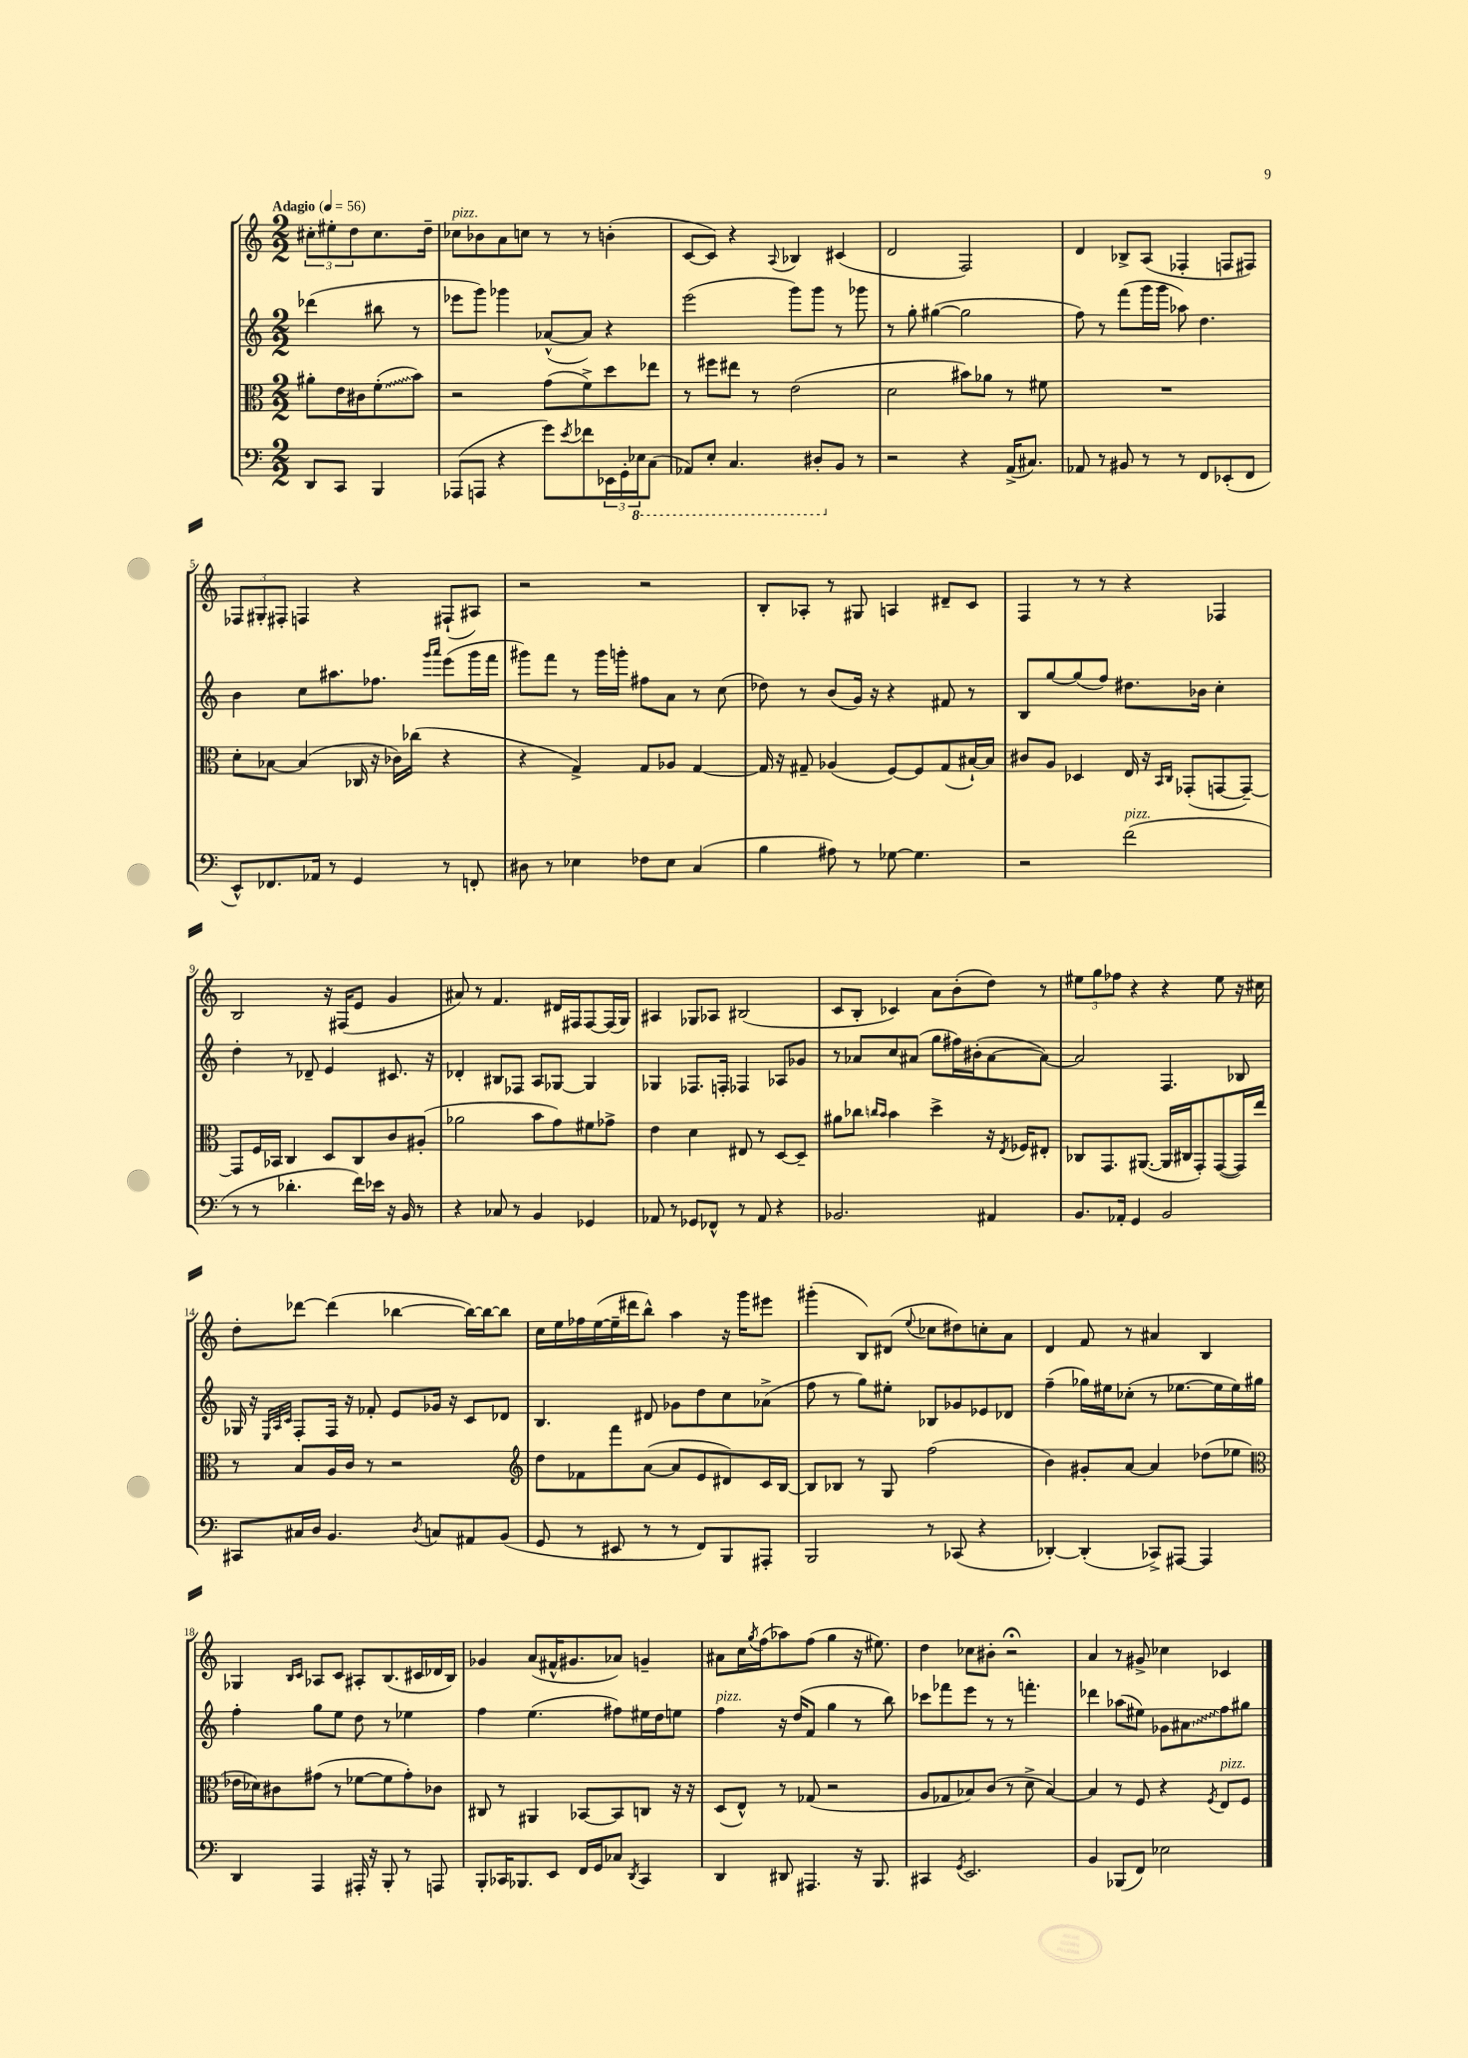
<<
\new StaffGroup <<
\new Staff = "s0" {
    \clef treble \key c \major \numericTimeSignature \time 2/2 \partial 2 \tempo "Adagio" 4 = 56
    \tuplet 3/2 { cis''8-. eis''8-. d''8 } cis''8. d''16-- |
    ces''8^\markup { \italic "pizz." } bes'8 a'8 c''8 r8 r8 b'4-.( |
    c'8~ c'8) r4 \appoggiatura { a8 } bes4 cis'4( |
    d'2 f2) |
    d'4 bes8-> a8( fes4-. f8 fis8) |
    \tuplet 3/2 { fes8 gis8-. fis8-. } f4 r4 fis8-!( ais8) |
    r2 r2 |
    b8-. aes8-. r8 gis8 a4 dis'8-- c'8 |
    f4 r8 r8 r4 fes4 |
    b2 r16 fis16( e'8 g'4 |
    ais'8) r8 f'4. dis'16 fis16 fis8~ fis16( g16) |
    ais4 ges8 aes8 bis2( |
    c'8 b8-. ces'4) a'8 b'8-.( d''8) r8 |
    \tuplet 3/2 { eis''8 g''8 fes''8 } r4 r4 eis''8 r16 cis''16 |
    d''8-. des'''8~ des'''4( bes''4~ bes''16~) bes''16~ bes''8 |
    c''16 e''16 fes''16 e''16~( e''16-- dis'''16 b''8-^) a''4 r16 g'''16 eis'''8 |
    gis'''4-.( b8) dis'8( \appoggiatura { e''8 } ces''8 dis''8) c''8-. a'8 |
    d'4 f'8 r8 ais'4 b4 |
    ges4 \grace { b16 c'16 } aes8 c'8 ais8-. b8.( cis'16 des'16 b16) |
    ges'4 a'8( fis'16-^ gis'8. aes'8) g'4-- |
    ais'8 c''16 \acciaccatura { g''8 } f''16( aes''8) f''8( g''4 r16 eis''8.) |
    d''4 ces''8 bis'8-. r2\fermata |
    a'4 r8 gis'8-> ces''4 ces'4 \bar "|." |
}
\new Staff = "s1" {
    \clef treble \key c \major \numericTimeSignature \time 2/2 \partial 2
    des'''4( bis''8 r8 |
    ees'''8 g'''8) ges'''4 aes'8~-^( aes'8) r4 |
    e'''2( g'''8) g'''8 r8 ges'''8 |
    r8 g''8-. gis''4~( gis''2 |
    f''8) r8 f'''8( g'''16 g'''16 aes''8) d''4. |
    b'4 c''8 ais''8. fes''8. \grace { g'''16 a'''16 } e'''8( g'''16 f'''16 |
    gis'''8) f'''8 r8 gis'''16 g'''16-. fis''8 a'8 r8 c''8( |
    des''8) r8 b'8( g'16) r16 r4 fis'8 r8 |
    b8 g''8~ g''8( f''8) dis''8. bes'16 c''4-. |
    d''4-. r8 des'8-- e'4 cis'8. r16 |
    des'4-. bis8 fes8 a8 ges8~ ges4 |
    ges4 fes8. f16-. fes4 aes8 ges'8 |
    r8 aes'8 c''8 ais'8( g''8 fis''16) bis'16-.( ais'8~ ais'8~) |
    ais'2 f4. bes8 |
    ges16 r16 \grace { e32 a32 c'32 } f8-. f16 r16 fes'8-. e'8 ges'16 r16 c'8 des'8 |
    b4. dis'8 ges'8 d''8 c''8 aes'8->( |
    f''8 r8 g''8) eis''8-. bes8 ges'8 ees'8 des'8 |
    f''4--( ges''16) eis''16 ces''8-.( r8 ees''8.~ ees''16 ees''16) gis''16 |
    f''4-. g''8 e''8 d''8 r8 ees''4 |
    f''4 e''4.( fis''8) eis''16 d''16 e''8 |
    f''4^\markup { \italic "pizz." } r16 d''16( f'8 g''4 r8 b''8) |
    ces'''8 fes'''8 e'''8 r8 r8 f'''4.-. |
    des'''4 aes''8( eis''8) ges'8 \once \override Glissando.style = #'zigzag ais'8\glissando f''8 gis''8 \bar "|." |
}
\new Staff = "s2" {
    \clef alto \key c \major \numericTimeSignature \time 2/2 \partial 2
    ais'8-. e'16 cis'16 \once \override Glissando.style = #'zigzag f'8-.\glissando( b'8) |
    r2 g'8( f'8->) d''8 ees''8 |
    r8 fis''8 eis''8 r8 e'2( |
    d'2 bis'8) aes'8 r8 fis'8 |
    R1 |
    d'8-. bes8~ bes4( ces16 r16 ces'16) ces''16( r4 |
    r4 g4->) g8 aes8 g4~ |
    g16 r16 gis8-- aes4( f8~) f8 gis8( bis16~-!) bis16 |
    cis'8 a8 des4 e16 r16 \grace { b,16 c16 } ges,8-.( g,8~ g,8~--) |
    g,8 f16 bes,16 c4 d8 c8 c'8 ais8-.( |
    aes'2 b'8 g'8) fis'8 ges'8-> |
    e'4 d'4 eis8 r8 d8~ d8-- |
    ais'8 ces''8 \grace { c''16 b'16 } b'4 d''4-> r16 \acciaccatura { e8 } fes16 eis8-. |
    ces8 g,8. ais,8.~( ais,16 cis16 g,8-.) g,8~( g,16) e''16 |
    r8 b8 a16 c'16 r8 r2 |
    \clef treble d''8 fes'8 f'''8 a'8~( a'8 e'8 dis'8) c'16 b16~ |
    b8 bes8 r8 g8 f''2( |
    b'4) gis'8-. a'8~ a'4 des''8( ees''8 |
    \clef alto ees'16 des'16) cis'8 gis'8( r8 fes'8~ fes'8 gis'8-.) ces'8 |
    cis8 r8 ais,4 bes,8~ bes,8 c8 r16 r16 |
    d8( e8-^) r8 ges8( r2 |
    a8 ges8 bes8) c'8( r8 d'8-> bes4~) |
    bes4 r8 f8 r4 \acciaccatura { f8 } e8^\markup { \italic "pizz." } f8 \bar "|." |
}
\new Staff = "s3" {
    \clef bass \key c \major \numericTimeSignature \time 2/2 \partial 2
    d,8 c,8 b,,4 |
    aes,,8( a,,8 r4 g'8) \acciaccatura { e'8 } fes'8 \tuplet 3/2 { ees,16 g,16-. \ottava #-1 ees,!16 } c,8( |
    aes,,8) e,8-. c,4. dis,8-. \ottava #0 b,8 r8 |
    r2 r4 a,16->( cis8.) |
    aes,8 r8 bis,8 r8 r8 f,8 ees,8-.( f,8 |
    e,8-^) fes,8. aes,16 r8 g,4 r8 f,8-. |
    dis8 r8 ees4 fes8 ees8 c4( |
    b4 ais8) r8 ges8~ ges4. |
    r2 f'2^\markup { \italic "pizz." }( |
    r8 r8 des'4.-. f'16) ees'16 r16 b,16 r8 |
    r4 ces8 r8 b,4 ges,4 |
    aes,8 r8 ges,8 fes,8-^ r8 aes,8 r4 |
    bes,2. ais,4 |
    b,8. aes,16-. g,4 b,2 |
    cis,8 cis16 d16 b,4. \acciaccatura { d8 } c8 ais,8 b,8( |
    g,8 r8 eis,8 r8 r8 f,8) b,,8 ais,,8-. |
    b,,2 r8 ces,8( r4 |
    des,4~-.) des,4-.( ces,8->) ais,,8~ ais,,4 |
    d,4 a,,4 ais,,16-. r16 b,,8-. r8 a,,8 |
    b,,8-. ces,16 bes,,8. e,8 f,16 g,16 ces8 \acciaccatura { d,8 } ces,4 |
    d,4 dis,8 ais,,4. r16 b,,8. |
    cis,4 \acciaccatura { g,8 } e,2. |
    b,4 bes,,8( f,8) ees2 \bar "|." |
}
>>
>>
